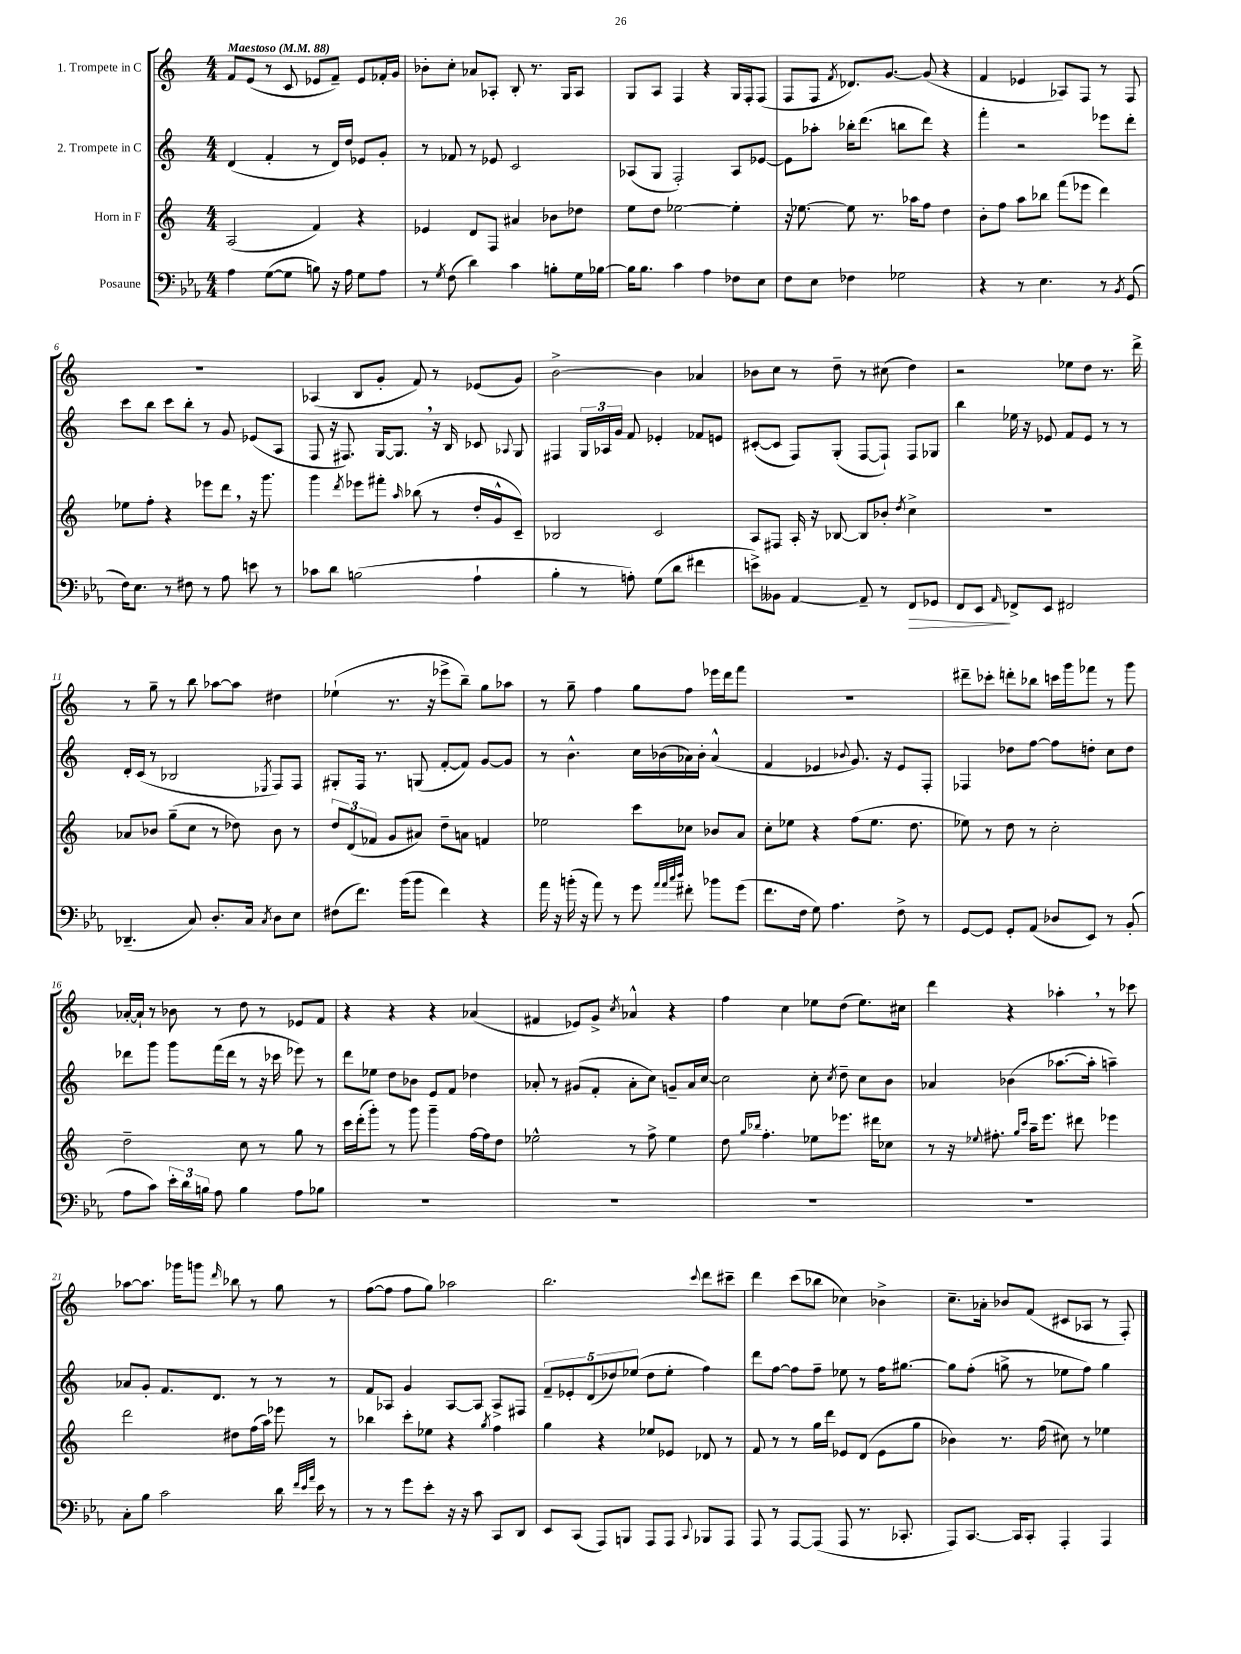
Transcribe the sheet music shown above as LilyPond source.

<<
\new StaffGroup <<
\new Staff = "s0" \with { instrumentName = "1. Trompete in C" } {
    \clef treble \key c \major \numericTimeSignature \time 4/4 \tempo "Maestoso" 4 = 88
    \autoBeamOff f'8[ e'8]( r8 c'8 ees'8[ f'8]--) ees'8[ fes'16-. g'16] |
    bes'8[-. c''8]-. aes'8[ aes8]-. b8-. r8. g16[ aes8] |
    g8[ a8] f4 r4 g16[ f16-. f8]( |
    f8[ f8] \acciaccatura { f'8 } des'8.[) g'8.]~ g'8( r4 |
    f'4 ees'4 aes8[) f8] r8 f8 |
    R1 |
    aes4( b8[ g'8]-. f'8) r8 ees'8[( g'8]) |
    b'2~-> b'4 aes'4 |
    bes'8[ c''8] r8 d''8-- r8 cis''8( d''4) |
    r2 ees''8[ d''8] r8. d'''16-> |
    r8 g''8-- r8 b''8 aes''8[~ aes''8] dis''4 |
    ees''4-!( r8. r16 ees'''8[-> b''8]--) g''8[ aes''8] |
    r8 g''8-- f''4 g''8[ f''8] ees'''16[ d'''16 f'''8] |
    R1 |
    dis'''8[-- ces'''8]-. d'''8[-. bes''8] c'''16[ g'''16 fes'''8] r8 g'''8 |
    aes'16[~-. aes'16]-! r8 bes'8 r8 d''8 r8 ees'8[ f'8] |
    r4 r4 r4 aes'4( |
    fis'4 ees'8[) g'8]-> \acciaccatura { c''8 } aes'4-^ r4 |
    f''4 c''4 ees''8[ d''8]( ees''8.[) cis''16] |
    d'''4 r4 aes''4-. \breathe r8 ces'''8 |
    aes''8[~ aes''8.] ges'''16[ g'''8] \grace { d'''16 } bes''8 r8 g''8 r8 |
    f''8[~( f''8] f''8[ g''8]) aes''2 |
    b''2. \appoggiatura { c'''8 } d'''8[ cis'''8]-- |
    d'''4 c'''8[( bes''8] ces''4) bes'4-> |
    c''8.[-- aes'16]-. bes'8[ f'8]( cis'8[ aes8] r8 f8-.) \bar "|." |
}
\new Staff = "s1" \with { instrumentName = "2. Trompete in C" } {
    \clef treble \key c \major \numericTimeSignature \time 4/4
    \autoBeamOff d'4( f'4-. r8 d'16[) d''16] ees'8[ g'8]-. |
    r8 fes'8 r8 ees'8 c'2 |
    aes8[( g8] f2-.) aes8[ ees'8]~ |
    ees'8[ aes''8]-. bes''16[-. d'''8.]( b''8[ d'''8]) r4 |
    f'''4-. r2 ees'''8[ d'''8]-. |
    c'''8[ b''8] c'''8[ b''8]-. r8 g'8 ees'8[( a8] |
    f8 r16 fis8.) g16[~ g8.] \breathe r16 b16 ces'8 \appoggiatura { aes8 } g8 |
    fis4 \tuplet 3/2 { g16[ aes16 g'16] } f'8 ees'4-. fes'8[ e'8] |
    cis'8[~-.( cis'8] f8[) g8]-.( f8[~ f8]-!) f8[ ges8] |
    b''4 ees''16 r16 ees'8 f'8[ ees'8] r8 r8 |
    d'16[-. c'16]( r8 bes2 \acciaccatura { ees8 } f8[) f8] |
    gis8[-. f16] r8. g8( f'8[~-. f'8]) g'8[~ g'8] |
    r8 b'4.-^ c''16[ bes'16( aes'16) bes'16]-. aes'4-^( |
    f'4 ees'4 \appoggiatura { bes'8 } g'8.) r16 ees'8[ f8]-. |
    fes4 des''8[ f''8]~ f''8[ d''8]-. c''8[ d''8] |
    des'''8[ g'''8] g'''8[ f'''16( des'''16] r8 r16 ces'''16 ees'''8) r8 |
    d'''8[ ees''8] d''8[ bes'8] e'8[ f'8] des''4 |
    aes'8-. r8 gis'8[( f'8]-. aes'8[-. c''8]) g'8[-- aes'16 c''16]~ |
    c''2 c''8-. \acciaccatura { c''8 } d''8-- c''8[ b'8] |
    aes'4 bes'4( aes''8.[~ aes''16]-. a''4--) |
    aes'8[ g'8]-. f'8.[ d'8.] r8 r8 r8 |
    f'8[ aes8] g'4 aes8[~ aes8] aes8[-> fis8] |
    \tuplet 5/4 { f'8[-- ees'8-. d'8( des''8) ees''8]( } des''8[ ees''8]-. f''4) |
    d'''8[ f''8]~ f''8[ f''8]-- ees''8 r8 f''16[ gis''8.]~ |
    gis''8[ f''8]-.( g''8-> r8 ees''8[ f''8]) g''4 \bar "|." |
}
\new Staff = "s2" \with { instrumentName = "Horn in F" } {
    \clef treble \key c \major \numericTimeSignature \time 4/4
    \autoBeamOff a2( f'4) r4 |
    ees'4 d'8[ f8] ais'4 bes'8[ des''8] |
    e''8[ d''8] ees''2~ ees''4-. |
    r16 ees''8.~ ees''8 r8. aes''16[ f''8] d''4 |
    b'8[-. f''8] a''8[ bes''8] f'''8[( ees'''8] d'''4) |
    ees''8[ f''8]-. r4 ees'''8[ d'''8] \breathe r16 g'''8. |
    g'''4 \acciaccatura { d'''8 } ees'''8[ fis'''8]-. \grace { a''16 } bes''8( r8 d''16[-. g'16-^ c'8]--) |
    bes2 c'2 |
    a8[ fis8] a16-. r16 bes8~ bes8[ bes'8]-. \acciaccatura { d''8 } c''4-> |
    R1 |
    aes'8[ bes'8] g''8[--( c''8] r8 des''8) bes'8 r8 |
    \tuplet 3/2 { d''8[ d'8( fes'8] } g'8[ ais'8]) d''8[-- a'8] f'4 |
    ees''2 c'''8[ ces''8] bes'8[ a'8] |
    c''8[-. ees''8] r4 f''8[( ees''8.] d''8. |
    ees''8) r8 d''8 r8 c''2-. |
    d''2-- c''8 r8 g''8 r8 |
    c'''16[ d'''16-.( g'''8]-.) r8 g'''8 g'''4-- f''16[~ f''16 d''8] |
    ees''2-^ r8 f''8-> ees''4 |
    d''8 \grace { g''16[ bes''16] } f''4.-. ees''8[ ees'''8.] dis'''16[ ces''8] |
    r8 r16 \appoggiatura { ees''8 } fis''8.-. \grace { g''16[ c'''16] } a''16[-- e'''8.] dis'''8 ees'''4 |
    d'''2 dis''8[ f''16( a''16]) ees'''8 r8 |
    bes''4 c'''8[-. ees''8] r4 \acciaccatura { g''8 } f''4 |
    g''4 r4 ees''8[ ees'8] des'8 r8 |
    f'8 r8 r8 g''16[ d'''16] ees'8[ d'8]( ees'8[ g''8] |
    bes'4) r8. f''16( cis''8) r8 ees''4 \bar "|." |
}
\new Staff = "s3" \with { instrumentName = "Posaune" } {
    \clef bass \key ees \major \numericTimeSignature \time 4/4
    \autoBeamOff aes4 g8[~( g8] b8) r16 aes16 g8[ aes8] |
    r8 \acciaccatura { g8 } f8( d'4) c'4 b8[-. g16 bes16]~ |
    bes16[ bes8.] c'4 aes4 fes8[ ees8] |
    f8[ ees8] fes4 ges2 |
    r4 r8 ees4. r8 \acciaccatura { bes,8 } g,8( |
    f16[) ees8.] r8 fis8 r8 aes8 e'8 r8 |
    ces'8[ d'8] b2( aes4-! |
    bes4-. r8 a8-.) g8[( d'8] fis'4 |
    e'8[->) beses,8] aes,4~ aes,8-- r8 f,8[\> ges,8] |
    f,8[ ees,8]\! \grace { aes,16 } fes,8[-> ees,8] fis,2 |
    des,4.--( c8) d8.[-. c16] \acciaccatura { c8 } d8[ ees8] |
    fis8[( f'8.]) bes'16[( bes'8] f'4) r4 |
    aes'16 r16 b'16-.( r16 aes'8) r8 g'8 \grace { aes'32[ aes'32 c''32 d''32] } fis'8-. bes'8[ g'8]( |
    f'8.[ f16] g8) aes4. f8-> r8 |
    g,8[~ g,8] g,8[-. aes,8]( des8[ ees,8]) r8 bes,8-.( |
    aes8[ c'8]) \tuplet 3/2 { ees'16[-. d'16 b16] } aes8 b4 aes8[ bes8] |
    R1 |
    R1 |
    R1 |
    R1 |
    c8[-. bes8] c'2 d'16 \grace { f'32[ ees'32 aes'32] } ees'16 r8 |
    r8 r8 g'8[ ees'8]-. r16 r16 c'8 c,8[ d,8] |
    ees,8[ c,8]( aes,,8[) b,,8] aes,,8[ aes,,8] \appoggiatura { c,8 } bes,,8[ aes,,8] |
    aes,,8 r8 aes,,8[~ aes,,8]( aes,,8 r8. ces,8.-. |
    aes,,8[) c,8.]~ c,16[ c,8]-. aes,,4-. aes,,4 \bar "|." |
}
>>
>>
